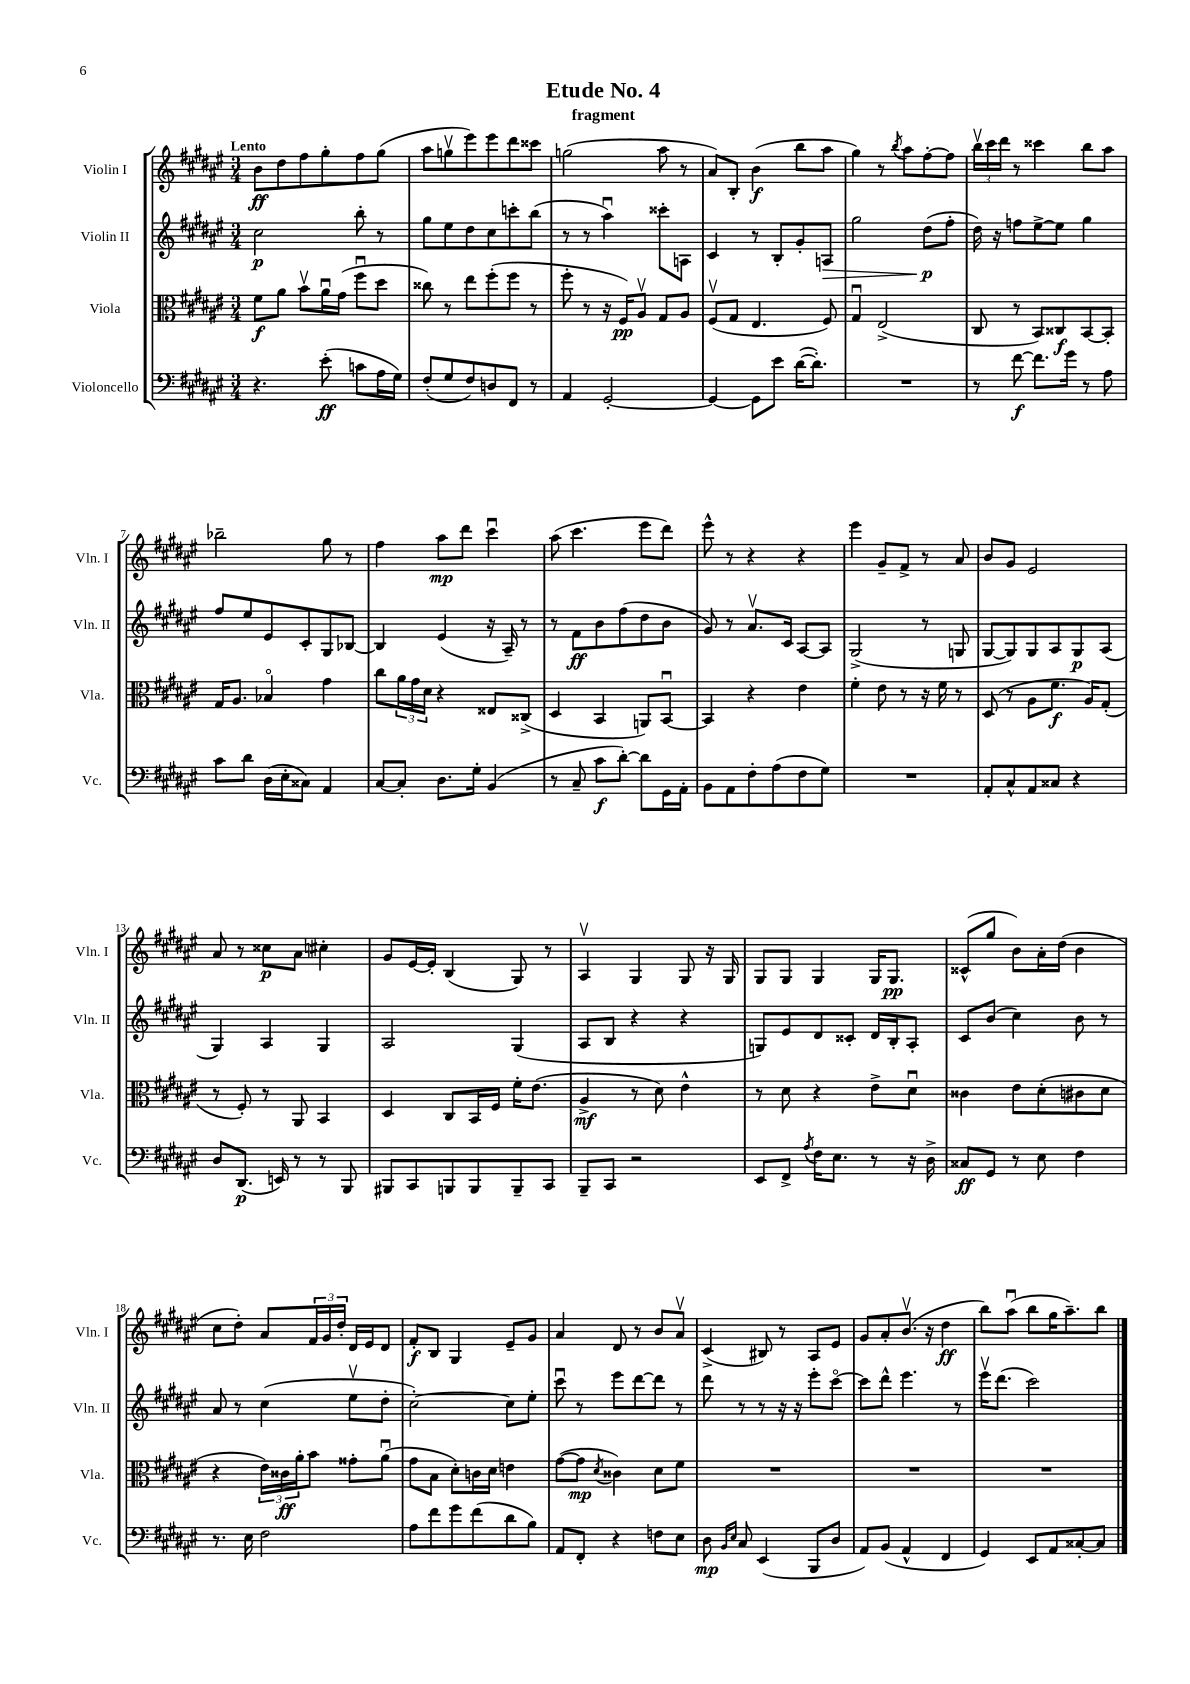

**kern	**kern	**kern	**kern
*staff4	*staff3	*staff2	*staff1
*clefF4	*clefC3	*clefG2	*clefG2
*k[f#c#g#d#a#e#]	*k[f#c#g#d#a#e#]	*k[f#c#g#d#a#e#]	*k[f#c#g#d#a#e#]
*M3/4	*M3/4	*M3/4	*M3/4
4.r	8f#	2cc#	8b
.	8a#	.	8dd#
.	8bv	.	8ff#
(8e#'	16a#u	.	8gg#'
.	(16g#	.	.
8c	8ff#u	8bb'	8ff#
16A#	8dd#	8r	(8gg#
16G#)	.	.	.
=	=	=	=
(8F#'	8cc##)	8gg#	8aa#
8G#	8r	8ee#	8ggv
8F#)	8ee#	8dd#	8eee#)
8D	(8ff#'	8cc#	8eee#
8FF#	8ff#	8ccc'	8ddd#
8r	8r	(8bb	8ccc##
=	=	=	=
4AA#	8ff#'	8r	(2gg
.	8r	8r	.
[2GG#'	16r	4aa#u)	.
.	16F#)	.	.
.	8A#v	.	.
.	8G#	8ccc##'	8aa#
.	8A#	8A	8r
=	=	=	=
4GG#_	(8F#v	4c#	8a#)
.	8G#	.	8B'
8GG#]	4.E#	8r	(4b
8e#	.	8B'	.
([16d#	.	8g#'	8bb
8.d#'])	.	.	.
.	8F#)	8A	8aa#
=	=	=	=
2.r	4G#u	2gg#	4gg#)
.	(2E#^	.	8r
.	.	.	8qbb
.	.	.	8aa#
.	.	(8dd#	[8ff#'
.	.	8ff#'	8ff#]
=	=	=	=
8r	8C#	16dd#)	24bbv
.	.	.	24ccc#
.	.	16r	.
.	.	.	24ddd#
[8f#	8r	8ff	8r
8.f#]	8BB)	[8ee#^	4ccc##
.	8C##	8ee#]	.
16g#	.	.	.
8r	[8BB	4gg#	8bb
8A#	8BB']	.	8aa#
=	=	=	=
8c#	16G#	8ff#	2bb-~
.	8.A#	.	.
8d#	.	8ee#	.
(16D#	4B-o	8e#	.
16E#'	.	.	.
8C##)	.	8c#'	.
4AA#	4g#	8G#	8gg#
.	.	[8B-	8r
=	=	=	=
[8C#	8cc#	4B-]	4ff#
8C#']	24a#	.	.
.	24g#	.	.
.	24d#	.	.
8.D#	4r	(4e#	8aa#
.	.	.	8ddd#
16G#'	.	.	.
(4BB	8E##	16r	4ccc#u
.	.	16A#~)	.
.	(8C##^	8r	.
=	=	=	=
8r	4D#	8r	(8aa#
8C#~	.	8f#	4.ccc#
8c#	4BB	8b	.
[8d#')	.	(8ff#	.
8d#]	8AA)	8dd#	8eee#
16GG#	[8BBu	8b	8ddd#)
16AA#'	.	.	.
=	=	=	=
8BB	4BB]	8g#)	8eee#^^
8AA#	.	8r	8r
8F#'	4r	8.a#v	4r
(8A#	.	.	.
.	.	16c#	.
8F#	4e#	[8A#	4r
8G#)	.	8A#]	.
=	=	=	=
2.r	4f#'	(2G#^	4eee#
.	8e#	.	8g#~
.	8r	.	8f#^
.	16r	8r	8r
.	16f#	.	.
.	8r	8G	8a#
=	=	=	=
8AA#'	(8D#	[8G#	8b
8C#^^	8r	8G#])	8g#
8AA#	8A#	8G#	2e#
8C##	8.f#	8A#	.
4r	.	8G#	.
.	16A#)	.	.
.	(8G#'	(8A#	.
=	=	=	=
8D#	8r	4G#)	8a#
(8.DD#	8F#')	.	8r
.	8r	4A#	8cc##
16EE)	.	.	.
8r	8AA#	.	8a#
8r	4BB	4G#	4cc#'
8BBB	.	.	.
=	=	=	=
8BBB#	4D#	2A#	8g#
8CC#	.	.	[16e#
.	.	.	16e#']
8BBB	8C#	.	(4B
8BBB	16BB	.	.
.	16F#	.	.
8BBB~	16f#'	(4G#	8G#)
.	(8.e#	.	.
8CC#	.	.	8r
=	=	=	=
8BBB~	4A#^	8A#	4A#v
8CC#	.	8B	.
2r	8r	4r	4G#
.	8d#)	.	.
.	4e#^^	4r	8G#
.	.	.	16r
.	.	.	16G#
=	=	=	=
8EE#	8r	8G)	8G#
8FF#^	8d#	8e#	8G#
8qA#	.	.	.
16F#	4r	8d#	4G#
8.E#	.	.	.
.	.	8c##'	.
8r	8e#^	16d#	16G#
.	.	16B'	8.G#
16r	8d#u	8A#'	.
16D#^	.	.	.
=	=	=	=
8C##	4c##	8c#	(8c##^^
8GG#	.	(8b	8gg#
8r	8e#	4cc#)	8b)
8E#	(8d#'	.	16a#'
.	.	.	(16dd#
4F#	8c#	8b	4b
.	8d#	8r	.
=	=	=	=
8.r	4r	8a#	8cc#
.	.	8r	8dd#')
16E#	.	.	.
2F#	24e#)	(4cc#	8a#
.	24c##	.	.
.	24a#'	.	.
.	8b	.	24f#
.	.	.	24g#
.	.	.	24dd#'
.	8g##'	8ee#v	16d#
.	.	.	16e#
.	(8a#u	8dd#'	8d#
=	=	=	=
8A#	8g#	[2cc#')	8f#'
8f#	8B	.	8B
8g#	8d#')	.	4G#
(8f#	16c	.	.
.	16d#	.	.
8d#	4e	8cc#]	8e#~
8B)	.	8ee#'	8g#
=	=	=	=
8AA#	([8g#	8ccc#u	4a#
8FF#'	8g#]	8r	.
.	8qd#	.	.
4r	4c##)	8eee#	8d#
.	.	[8ddd#	8r
8F	8d#	8ddd#]	8b
8E#	8f#	8r	8a#v
=	=	=	=
8D#	2.r	8ddd#	(4c#^
16qqBB	.	.	.
16qqE#	.	.	.
8C#	.	8r	.
(4EE#	.	8r	8B#)
.	.	16r	8r
.	.	16r	.
8BBB	.	8eee#'	8A#
8D#	.	[8ccc#o	8e#
=	=	=	=
8AA#)	2.r	8ccc#]	8g#
(8BB	.	8ddd#^^	8a#'
4AA#^^	.	4.eee#	(8.bv
.	.	.	16r
4FF#	.	.	4dd#
.	.	8r	.
=	=	=	=
4GG#)	2.r	16eee#v	8bb)
.	.	(8.ddd#	.
.	.	.	(8aa#u
8EE#	.	2ccc#)	8bb
8AA#	.	.	16gg#
.	.	.	8.aa#~)
[8C##'	.	.	.
8C##]	.	.	8bb
==	==	==	==
*-	*-	*-	*-
